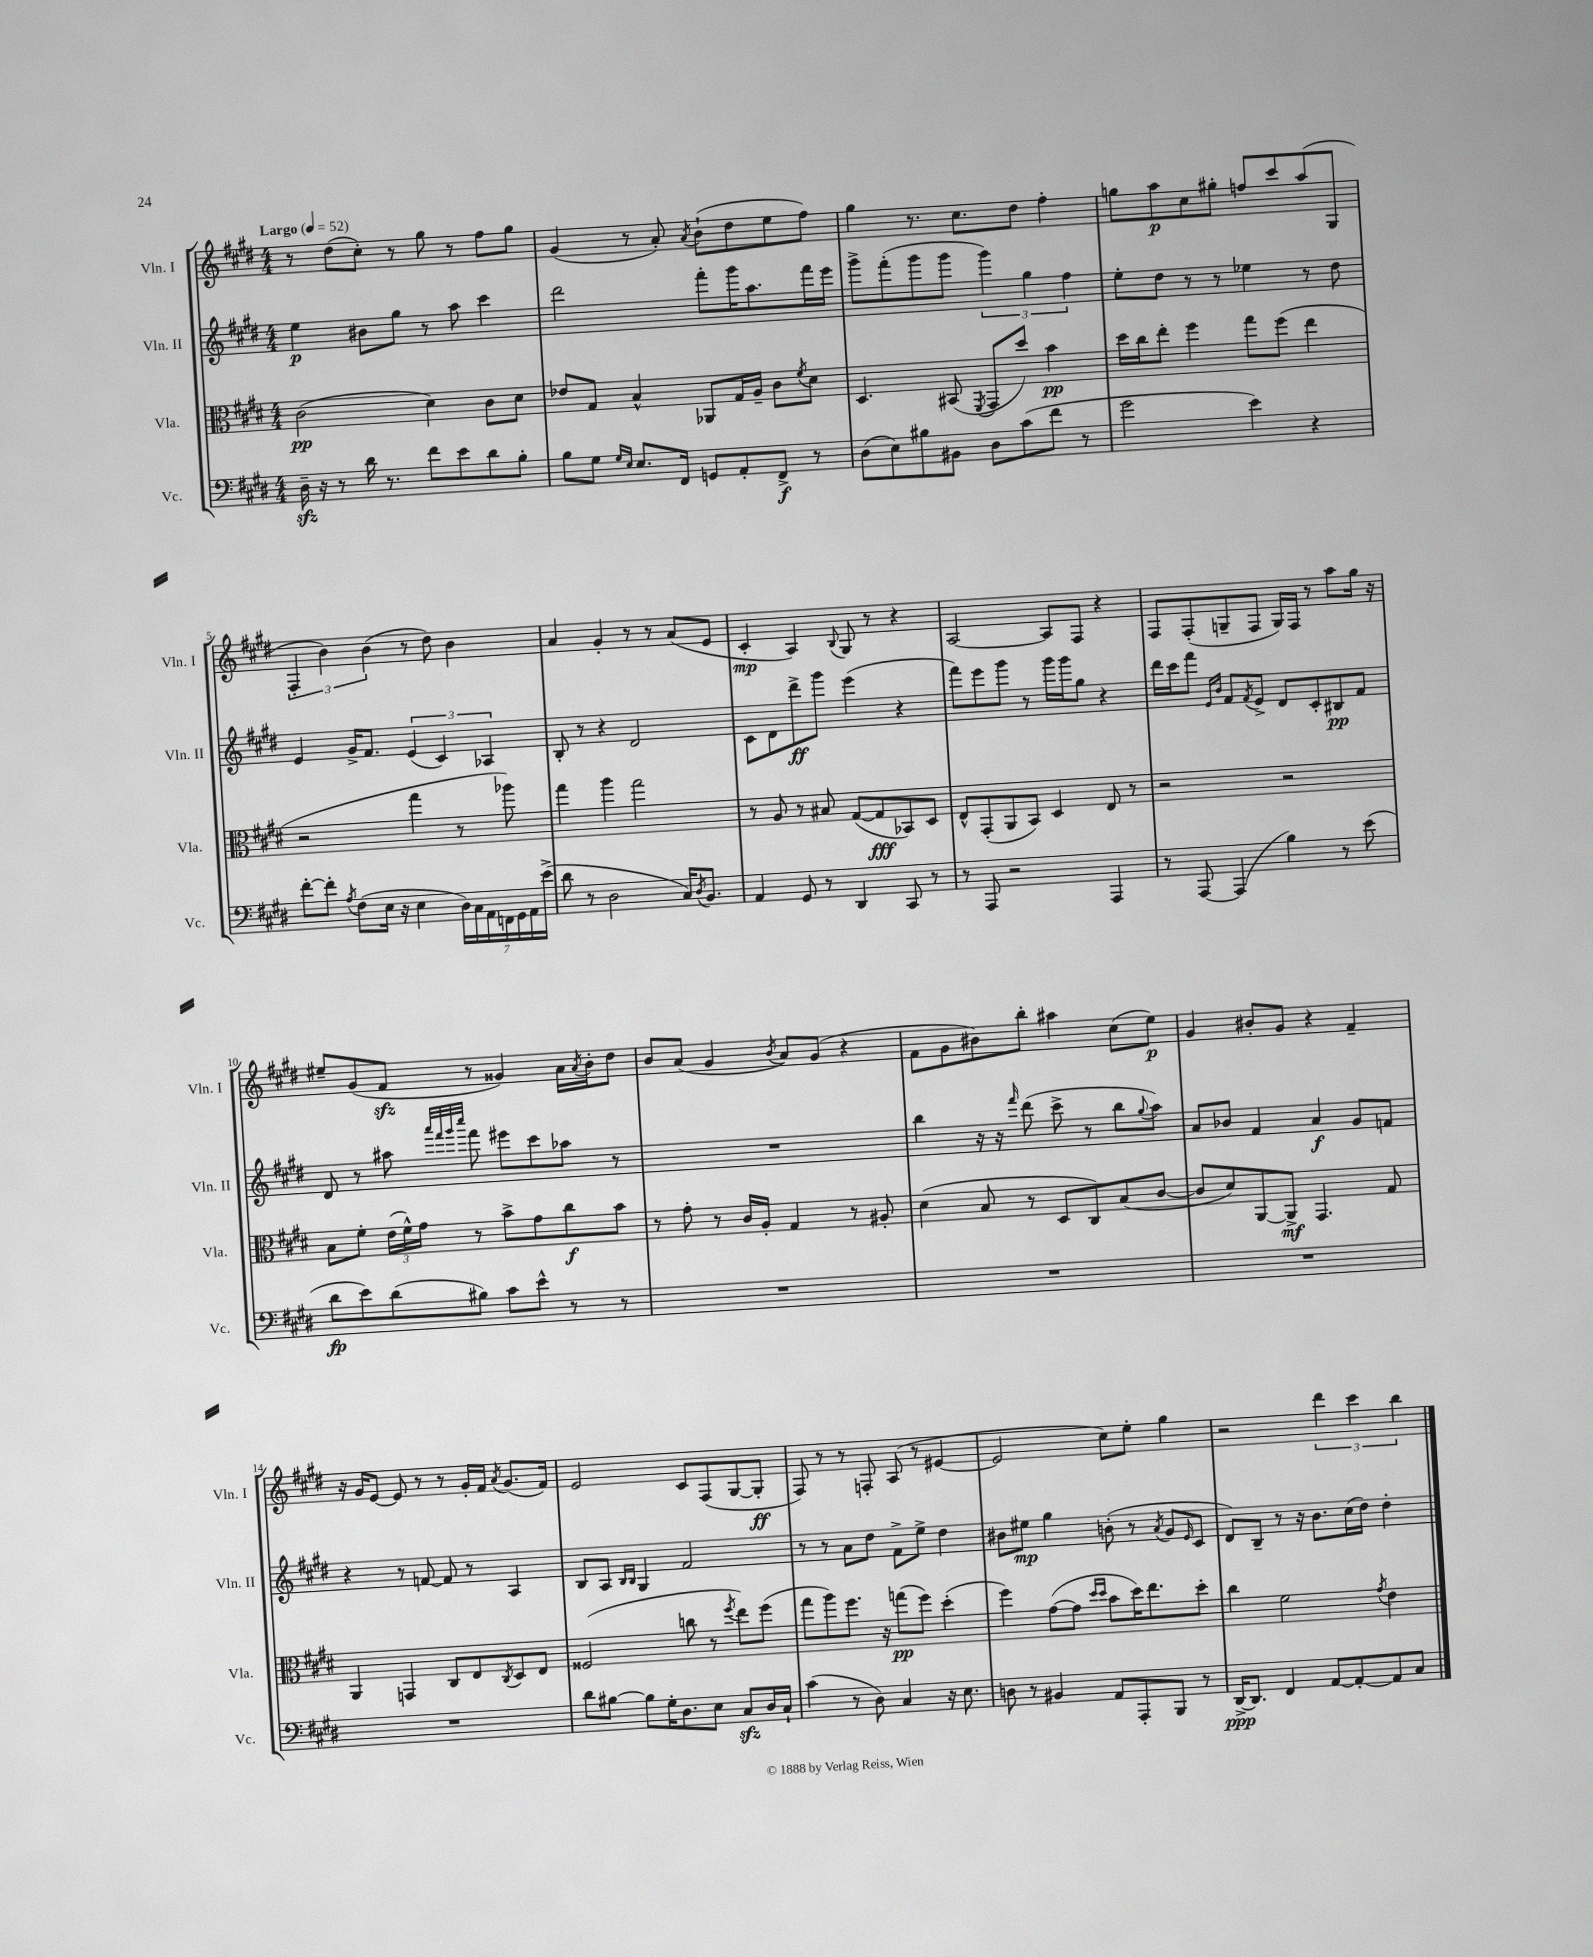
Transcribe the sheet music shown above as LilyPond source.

<<
\new StaffGroup <<
\new Staff = "s0" \with { instrumentName = "Vln. I" shortInstrumentName = "Vln. I" } {
    \clef treble \key e \major \numericTimeSignature \time 4/4 \tempo "Largo" 4 = 52
    r8 dis''8( cis''8-.) r8 gis''8 r8 fis''8 gis''8 |
    gis'4( r8 a'8-.) \acciaccatura { a'8 } b'8-!( dis''8 e''8 fis''8) |
    gis''4 r8. cis''8. dis''8 fis''4-. |
    g''8 a''8\p cis''8 gis''8-. f''8 cis'''8 a''8( gis8 |
    \tuplet 3/2 { fis4-. b'4) b'4( } r8 dis''8) b'4 |
    a'4 gis'4-. r8 r8 a'8( e'8 |
    cis'4-.\mp a4) \appoggiatura { b8 } gis8 r8 r4 |
    a2~ a8 fis8 r4 |
    fis8 fis8-.( g8-- fis8 g16) fis16 r8 a''8 gis''16 r16 |
    eis''8-- gis'8( fis'8\sfz r8 gisis'4) a'16 \acciaccatura { a'8 } b'16-. dis''8 |
    b'8 a'8( gis'4 \acciaccatura { b'8 } a'8) gis'8( r4 |
    fis'8 gis'8 bis'8) b''8-. ais''4 cis''8( e''8\p) |
    gis'4 bis'8-. gis'8 r4 fis'4-- |
    r16 gis'16 e'8~ e'8 r8 r8 gis'16-. fis'16 \acciaccatura { a'8 } gis'8.( fis'16) |
    e'2 cis'8 fis8( gis8~ gis8-.\ff |
    fis8) r8 r8 f8-. a8( r8 eis'4~ |
    eis'2 cis''8) e''8-. gis''4 |
    r2 \tuplet 3/2 { dis'''4 cis'''4 b''4 } \bar "|." |
}
\new Staff = "s1" \with { instrumentName = "Vln. II" shortInstrumentName = "Vln. II" } {
    \clef treble \key e \major \numericTimeSignature \time 4/4
    e''4\p bis'8 gis''8 r8 a''8 cis'''4 |
    dis'''2 fis'''8-. gis'''16 a''8. fis'''16 e'''16 |
    gis'''8-> fis'''8-.( gis'''8 gis'''8 \tuplet 3/2 { gis'''4) gis''4 fis''4 } |
    e''8-. dis''8 r8 r8 ees''4 r8 dis''8 |
    e'4 gis'16-> fis'8. \tuplet 3/2 { e'4( cis'4) aes4 } |
    b8-. r8 r4 dis'2 |
    cis'8 dis'8 dis'''8->\ff gis'''8 e'''4( r4 |
    fis'''8) e'''8 gis'''8 r8 gis'''16 gis'''16 gis''8 r4 |
    dis'''16 cis'''16 fis'''8 \grace { e'16 b'16 } fis'8 \acciaccatura { fis'8 } e'8-> dis'8 cis'8-. bis8\pp fis'8 |
    dis'8 r8 ais''8 \grace { a'''32 fis'''32 gis'''32 cis''''32 } fis'''8 eis'''8 cis'''8 aes''8 r8 |
    R1 |
    b''4 r16 r16 \grace { fis'''16 } dis'''8( cis'''8-> r8 b''8 \appoggiatura { gis''8 } a''8) |
    a'8 bes'8 fis'4 a'4\f gis'8 f'8 |
    r4 r8 f'8~ f'8 r8 a4 |
    b8 a8 \grace { b16 b16 } gis4 fis'2 |
    r8 r8 a'8 dis''8 fis'8-> e''8-> dis''4 |
    bis'8 eis''8\mp gis''4 b'8-.( r8 \acciaccatura { a'8 } gis'8 \grace { e'16 } cis'8 |
    dis'8) b8-- r8 r16 b'8. cis''16( dis''16) dis''4-. \bar "|." |
}
\new Staff = "s2" \with { instrumentName = "Vla." shortInstrumentName = "Vla." } {
    \clef alto \key e \major \numericTimeSignature \time 4/4
    cis'2\pp( dis'4) cis'8 dis'8 |
    ees'8 gis8 b4-^ aes,8 gis16 a16-- cis'8 \acciaccatura { fis'8 } dis'8 |
    dis4. bis,8( \acciaccatura { fis,8 } gis,8 dis''8) b'4\pp |
    dis''16 cis''16 e''8-. fis''4 gis''8 fis''8( e''4 |
    r2 gis''4 r8 aes''8) |
    gis''4 a''4 gis''2 |
    r8 a8 r8 bis8 gis8~( gis8\fff bes,8) dis8 |
    e8-^ gis,8-.( a,8 b,8) dis4 e8 r8 |
    r2 r2 |
    b8 fis'8-. \tuplet 3/2 { e'16( fis'16-^) gis'16 } r8 b'8-> gis'8 cis''8\f b'8 |
    r8 gis'8-. r8 cis'16 a16-. gis4 r8 ais8-. |
    dis'4( b8 r8 dis8 cis8) b8( cis'8~ |
    cis'8 dis'8) a,8~ a,8->\mf gis,4. gis8 |
    a,4 g,4 cis8 e8 \acciaccatura { cis8 } dis8 e8 |
    fisis2( c''8 r8 \acciaccatura { fis''8 } e''8) fis''8( |
    gis''8 a''8) fis''8. r16 g''8\pp( fis''8) dis''4-.( |
    fis''4) gis'8~( gis'8 \grace { dis''16 dis''16 } b'8 dis''16) e''8. dis''8-. |
    cis''4 fis'2 \acciaccatura { gis'8 } e'4 \bar "|." |
}
\new Staff = "s3" \with { instrumentName = "Vc." shortInstrumentName = "Vc." } {
    \clef bass \key e \major \numericTimeSignature \time 4/4
    dis16--\sfz r16 r8 dis'16 r8. fis'8 e'8 dis'8 b8-. |
    b8 gis8 \grace { gis16 e16 } e8. fis,16 g,8 a,8-. fis,8->\f r8 |
    dis8( e8) bis8 bis,8 dis8 cis'8( fis'8 r8 |
    gis'2 e'4) r4 |
    fis'8~-. fis'8-. \acciaccatura { a8 } fis8( e16 r16 e4 \tuplet 7/4 { dis16) cis16 a,16 f,16 gis,16 a,16 e'16->( } |
    dis'8 r8 dis2 cis16) \acciaccatura { dis8 } b,8. |
    a,4 gis,8 r8 dis,4 cis,8 r8 |
    r8 a,,8 r2 a,,4 |
    r8 a,,8~ a,,4( b4) r8 e'8( |
    dis'8\fp e'8) dis'8( bis8) cis'8 e'8-^ r8 r8 |
    R1 |
    R1 |
    R1 |
    R1 |
    dis'8 bis8~ bis8 gis16-. dis8. e8 cis8\sfz dis16 cis16-! |
    cis'4( r8 dis8) cis4 r16 e8. |
    d8 r8 bis,4 a,8 a,,8-. b,,8 r8 |
    dis,16~->\ppp dis,8. fis,4 a,8~ a,8~-. a,8 cis8 \bar "|." |
}
>>
>>
